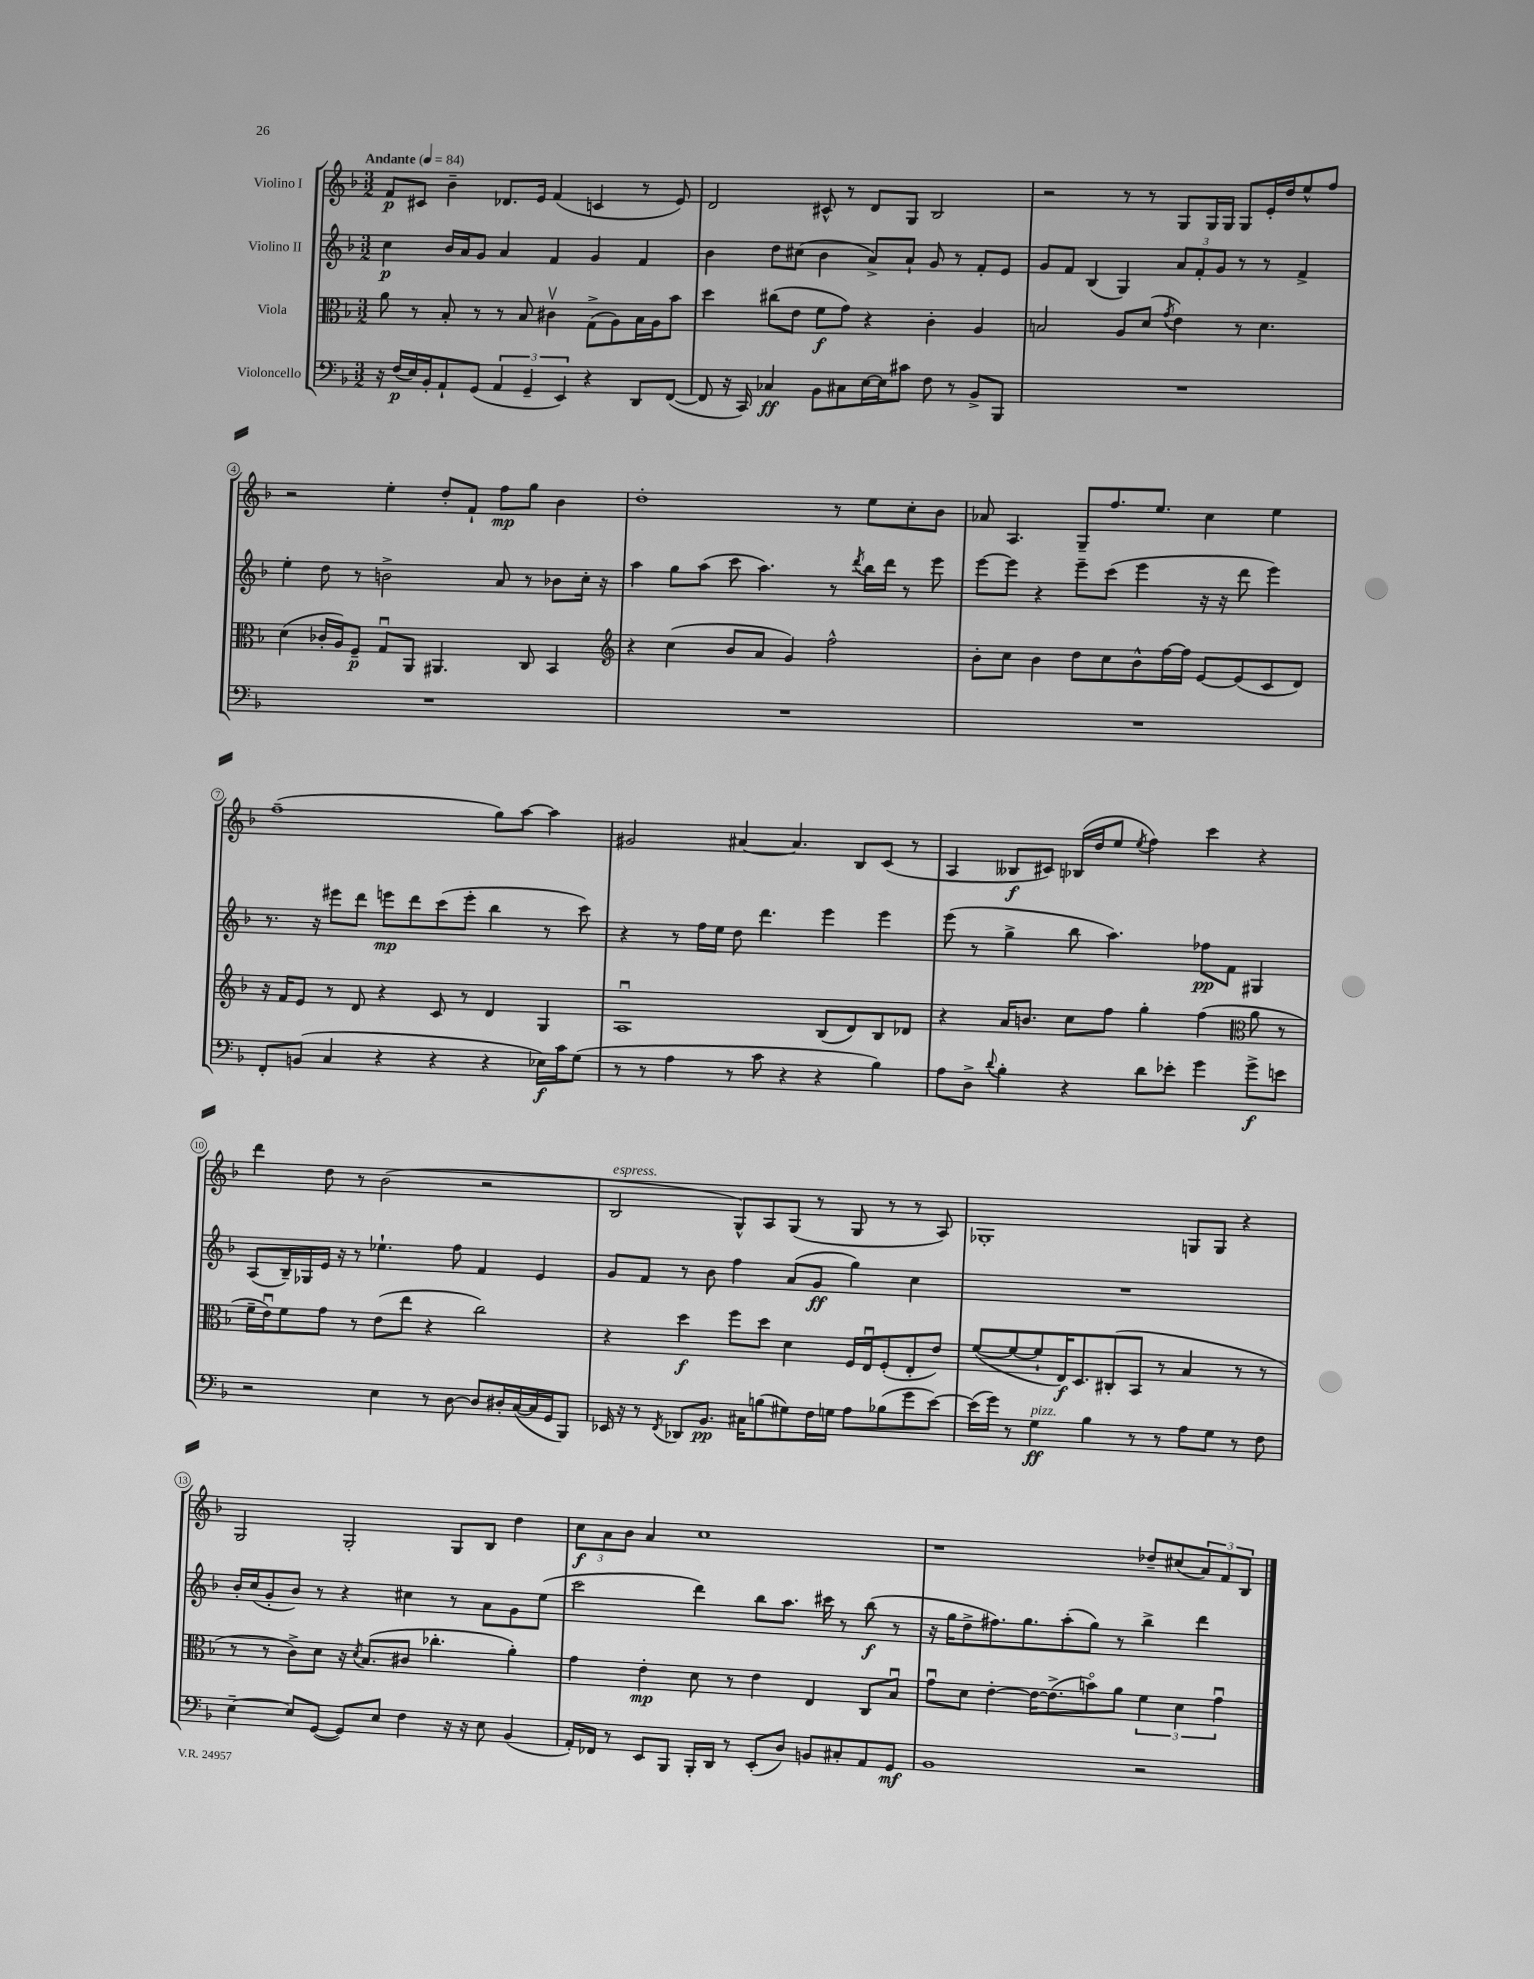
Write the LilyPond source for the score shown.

<<
\new StaffGroup <<
\new Staff = "s0" \with { instrumentName = "Violino I" } {
    \clef treble \key f \major \numericTimeSignature \time 3/2 \tempo "Andante" 4 = 84
    f'8\p cis'8 bes'4-- des'8. e'16 f'4( c'4 r8 e'8) |
    d'2 cis'8-^ r8 d'8 g8 bes2 |
    r2 r8 r8 g8 g16 g16 g8 e'16-. d''16 e''8-^ f''8 |
    r2 e''4-. d''8-. f'8-! f''8\mp g''8 bes'4 |
    d''1-. r8 e''8 c''8-. bes'8 |
    aes'8 a4. g8-- f''8. e''8. c''4 e''4 |
    f''1--( g''8) a''8~ a''4 |
    gis'2 ais'4~ ais'4. bes8 c'8( r8 |
    a4 beses8\f cis'8) bes16( d''16 e''8 \acciaccatura { e''8 } f''4) c'''4 r4 |
    d'''4 d''8 r8 bes'2( r2 |
    bes2^\markup { \italic "espress." } g8-^) a8 g8( r8 g8 r8 r8 a8) |
    ges1-. g8 g8 r4 |
    g2 g2-. g8 bes8 d''4 |
    \tuplet 3/2 { c''8\f a'8 bes'8 } a'4 c''1 |
    r1 des''8-- cis''8( \tuplet 3/2 { a'8) f'8 bes8 } \bar "|." |
}
\new Staff = "s1" \with { instrumentName = "Violino II" } {
    \clef treble \key f \major \numericTimeSignature \time 3/2
    c''4\p bes'16 a'16 g'8 a'4 f'4 g'4 f'4 |
    bes'4 d''8 cis''8( bes'4 a'8->) a'8-! g'8 r8 f'8-. e'8 |
    g'8 f'8 bes4( g4) \tuplet 3/2 { a'8 f'8-. g'8 } r8 r8 f'4-> |
    e''4-. d''8 r8 b'2-> a'8 r8 bes'8 c''16-. r16 |
    a''4 g''8 a''8( c'''8 a''4.) r8 \acciaccatura { d'''8 } bes''16 d'''16 r8 e'''8 |
    e'''8~ e'''8 r4 e'''8-- c'''8( e'''4 r16 r16 d'''8 e'''4) |
    r8. r16 eis'''8 d'''8 e'''8\mp d'''8 c'''8( e'''8-. bes''4 r8 c'''8) |
    r4 r8 f''16 e''16 d''8 d'''4. e'''4 e'''4 |
    e'''8( r8 g''4-> bes''8 a''4.) fes''8\pp f'8 gis4 |
    a8( bes16--) ges16 e'16 r16 r8 ees''4.-! f''8 f'4 e'4 |
    g'8 f'8 r8 bes'8 f''4 a'8( g'8\ff g''4) c''4 |
    R1. |
    bes'16-. c''16( g'8-. bes'8) r8 r4 cis''4 r8 a'8 g'8 e''8( |
    c'''2 d'''4) bes''8 a''8. cis'''16 r8 bes''8\f( r8 |
    r16 g''16 d''8-> fis''8.) g''8. a''8-.( g''8) r8 bes''4-> d'''4 \bar "|." |
}
\new Staff = "s2" \with { instrumentName = "Viola" } {
    \clef alto \key f \major \numericTimeSignature \time 3/2
    a'8 r8 bes8-. r8 r8 bes8 cis'4\upbow g8->( a8) bes16 a16 bes'8 |
    d''4 cis''8( e'8 f'8\f g'8) r4 c'4-. a4 |
    b2 a8 d'8( \acciaccatura { g'8 } e'4) r8 d'4. |
    d'4( ces'16-. a16) f8--\p g8\downbow a,8 ais,4. c8 bes,4 |
    \clef treble r4 c''4( bes'8 a'8 g'4) f''2-^ |
    bes'8-. c''8 bes'4 d''8 c''8 bes'8-^ f''16~ f''16 e'8~ e'8( c'8 d'8) |
    r16 f'16 e'8 r8 d'8 r4 c'8 r8 d'4 g4 |
    a1\downbow bes8( d'8) bes8 des'8 |
    r4 a'16 b'8. c''8 f''8 g''4-. f''4( \clef alto a'8 r8 |
    f'16-- e'16\downbow) f'8 g'8 r8 e'8( e''8 r4 c''2) |
    r4 d''4\f f''8 d''8 d'4 f16 e16\downbow f8-.( e8-. e'8) |
    f'8~( f'8~ f'8-! e16\f) d8. cis8-.( bes,8 r8 bes4 r8 r8 |
    r8 r8 c'8->) d'8 r16 \acciaccatura { d'8 } bes8.( cis'8 ces''4.-. a'4-.) |
    g'4 e'4-.\mp d'8 r8 e'4 e4 c8 bes8\downbow |
    g'8\downbow d'8 e'4~-. e'16~ e'8.->( b'8\flageolet) a'8 \tuplet 3/2 { f'4 d'4 g'4\downbow } \bar "|." |
}
\new Staff = "s3" \with { instrumentName = "Violoncello" } {
    \clef bass \key f \major \numericTimeSignature \time 3/2
    r16 f16\p( e16) bes,16-. a,8-! g,8( \tuplet 3/2 { a,4 g,4-- e,4) } r4 d,8 f,8~( |
    f,8 r16 c,16) ces4\ff bes,8 cis8 e16~ e16 cis'8 f8 r8 bes,8-> bes,,8 |
    R1. |
    R1. |
    R1. |
    R1. |
    f,8-. b,8( c4 r4 r4 r4 ees16\f) c'16 g8( |
    r8 r8 a4 r8 c'8 r4 r4 bes4) |
    a8 d8-> \appoggiatura { d'8 } bes4-. r4 d'8 ees'8-. g'4 g'8->\f e'8 |
    r2 e4 r8 d8~ d8 dis16-. c16~( c16 g,16 bes,,8) |
    ees,16 r16 r8 \acciaccatura { f,8 } des,8 bes,8.\pp cis16 b8( gis8) f16 g16 a8 bes8( g'8 e'8~) |
    e'16( g'16) r8 g4\ff^\markup { \italic "pizz." } bes4 r8 r8 a8 g8 r8 f8 |
    e4~-- e8 g,8~( g,8) e8 f4 r16 r16 e8 bes,4( |
    a,16-.) fes,16 r8 e,8 bes,,8 bes,,16-. d,16 r8 e,8-.( d8) b,8 cis8-. a,8 g,8\mf |
    bes,1 r2 \bar "|." |
}
>>
>>
\layout { \context { \Score \override BarNumber.stencil = #(make-stencil-circler 0.1 0.3 ly:text-interface::print) } }
